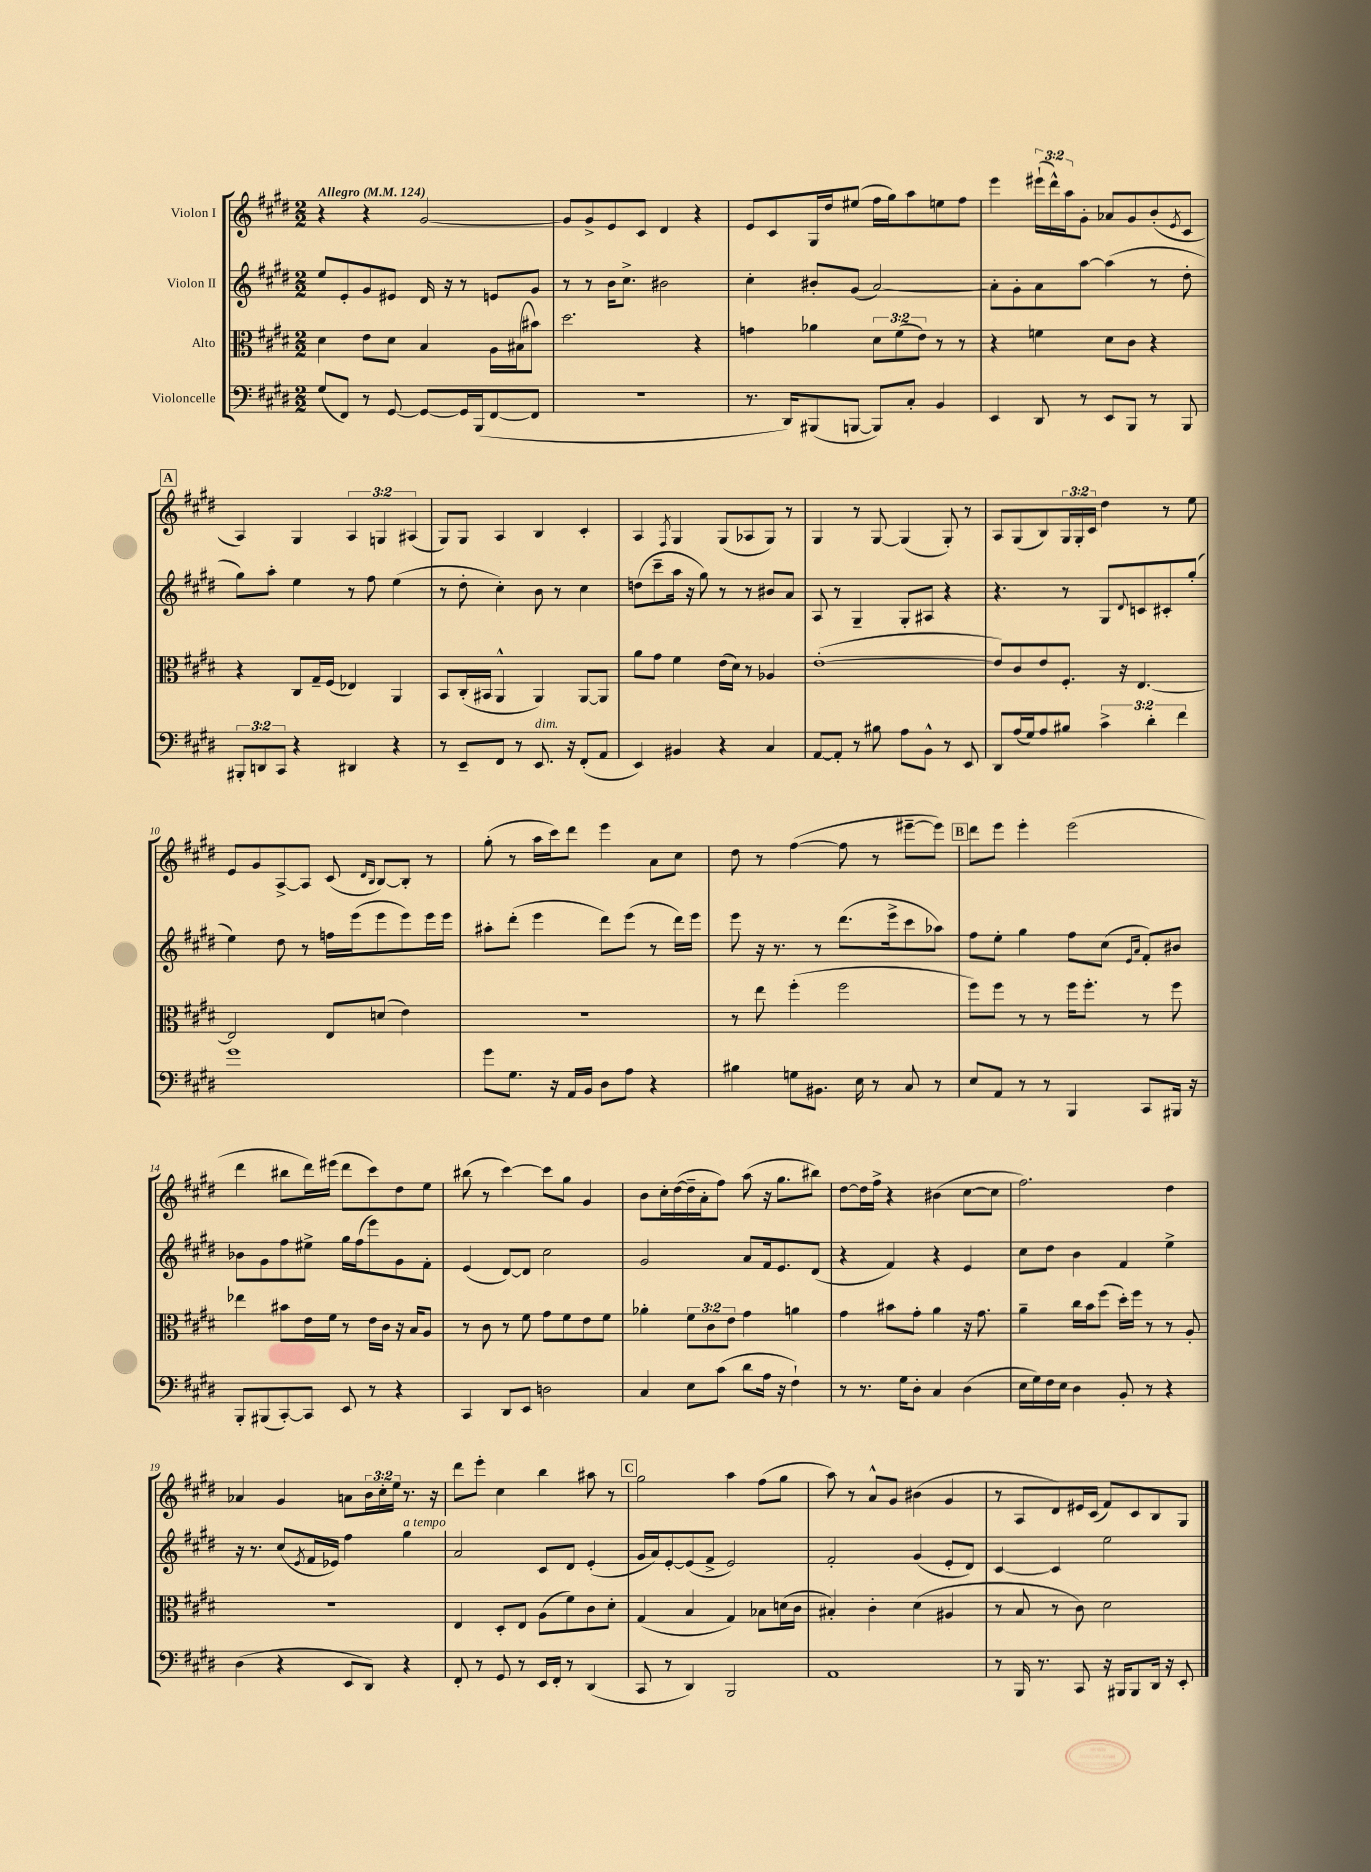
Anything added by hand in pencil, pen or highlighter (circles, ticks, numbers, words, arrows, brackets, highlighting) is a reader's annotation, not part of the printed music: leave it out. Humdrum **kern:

**kern	**kern	**kern	**kern
*staff4	*staff3	*staff2	*staff1
*clefF4	*clefC3	*clefG2	*clefG2
*k[f#c#g#d#]	*k[f#c#g#d#]	*k[f#c#g#d#]	*k[f#c#g#d#]
*M2/2	*M2/2	*M2/2	*M2/2
*MM124	*MM124	*MM124	*MM124
(8G#	4d#	8ee	4r
8FF#)	.	8e'	.
8r	8e	8g#	4r
[8GG#	8d#	8e#	.
8GG#_	4B	16d#	[2g#
.	.	16r	.
16GG#]	.	8r	.
(16BBB	.	.	.
[8FF#	16A	8e	.
.	(16B#	.	.
8FF#]	8b#)	8g#	.
=	=	=	=
1r	2.dd#	8r	8g#]
.	.	8r	8g#^
.	.	16b	8e
.	.	8.cc#^	.
.	.	.	8c#
.	.	2b#	4d#
.	4r	.	4r
=	=	=	=
8.r	4g	4cc#'	8e
.	.	.	8c#
16DD#)	.	.	.
(8BBB#	4a-	8b#'	16G#
.	.	.	16dd#
[8BBB	.	(8g#	(8ee#
8BBB])	12d#	[2a)	16ff#
.	.	.	16gg#)
.	(12f#	.	.
8C#'	.	.	8aa
.	12e)	.	.
4BB	8r	.	8ee
.	8r	.	8ff#
=	=	=	=
4EE	4r	8a']	4eee
.	.	8g#'	.
8DD#	4f	8a	(24eee#`
.	.	.	24ddd#^^)
.	.	.	24aa
8r	.	[8aa	8g#'
8EE	8d#	(4aa]	8a-
8BBB	8c#	.	8g#
8r	4r	8r	(8b'
.	.	.	8qe
8BBB	.	8dd#'	8c#
=	=	=	=
12BBB#'	4r	8gg#)	4A)
12DD	.	.	.
.	.	8aa'	.
12CC#	.	.	.
4r	8C#	4ee	4G#
.	16G#~	.	.
.	(16F#	.	.
4DD#	4E-)	8r	6A
.	.	8ff#	.
.	.	.	6G
4r	4AA	(4ee	.
.	.	.	(6A#
=	=	=	=
8r	8BB	8r	8G#)
8EE~	(16C#'	8dd#'	8G#
.	16BB#	.	.
8FF#	4AA^^	4cc#')	4A
8r	.	.	.
8.EE	4AA)	8b	4B
.	.	8r	.
16r	.	.	.
(8FF#'	[8AA	4cc#	4c#'
8AA	8AA]	.	.
=	=	=	=
4EE)	8a	(8dd	4A
.	8g#	8ccc#~	.
.	.	.	8qF#
4BB#	4f#	16aa	4G#
.	.	16r	.
.	.	8gg#)	.
4r	(16e	8r	(8G#
.	16d#)	.	.
.	8r	8r	8A-
4C#	4A-	8b#	8G#)
.	.	8a	8r
=	=	=	=
[8AA	([1e'	8A	4G#
8AA']	.	8r	.
8r	.	4G#~	8r
8B#	.	.	[8G#
8A	.	8G#'	(4G#]
8BB^^	.	8A#	.
8r	.	4r	8G#')
8EE	.	.	8r
=	=	=	=
8DD#	8e])	4.r	8A
(16A	8c#	.	(8G#
16G#)	.	.	.
8A	8e	.	8B)
8B#	8.F#'	8r	24G#
.	.	.	24G#'
.	.	.	24c#
6c#^	.	8G#	4dd#
.	16r	.	.
.	.	8qqd#	.
.	[4.E	8c	.
6d#'	.	.	.
.	.	8c#'	8r
6f#	.	.	.
.	.	(8gg#'	8ee
=	=	=	=
1g#	2E]	4ee)	8e
.	.	.	8g#
.	.	8dd#	[8A^
.	.	8r	8A]
.	8E	16ff	(8c#
.	.	(16eee	.
.	.	.	16qqd#
.	.	.	16qqB
.	(8d	8eee	[8B)
.	4e)	8eee)	8B']
.	.	16eee	8r
.	.	16eee	.
=	=	=	=
8g#	1r	8aa#'	(8gg#'
8.G#	.	(8ddd#'	8r
.	.	4eee	16aa
16r	.	.	16ccc#)
16AA	.	.	8ddd#
16BB	.	.	.
8D#	.	8ddd#)	4eee
8A	.	(8eee	.
4r	.	8r	8a
.	.	16ddd#)	8cc#
.	.	16eee	.
=	=	=	=
4B#	8r	8eee	8dd#
.	8ee	16r	8r
.	.	8.r	.
8G	(4ff#'	.	([4ff#
8.BB#	.	8r	.
.	2ff#	(8.ddd#	8ff#]
16E	.	.	.
8r	.	.	8r
.	.	16eee^	.
8C#	.	8ccc#	[8eee#~
8r	.	8aa-)	8eee#])
=	=	=	=
8E	8ff#)	8ff#	8ddd#
8AA	8ff#	8ee'	8eee
8r	8r	4gg#	4eee'
8r	8r	.	.
4BBB	16ff#	8ff#	(2eee
.	8.ff#'	.	.
.	.	(8cc#	.
.	.	16qqe	.
.	.	16qqa	.
8CC#	8r	8f#')	.
16BBB#	8ff#	8b#	.
16r	.	.	.
=	=	=	=
8BBB'	4ee-	8b-	4ddd#
(8BBB#	.	8g#	.
[8CC#')	8b#	8ff#	8bb#
8CC#]	16e	8ee#^	16ddd#)
.	16f#	.	(16eee#
8EE	8r	16gg#	8ddd#
.	.	(16ff#	.
8r	16e	8eee)	8ccc#)
.	16c#	.	.
4r	16r	8g#	8dd#
.	16B	.	.
.	8A	8f#'	8ee
=	=	=	=
4CC#	8r	(4e	(8bb#
.	8c#	.	8r
8DD#	8r	[8d#)	[4ccc#)
8EE	8f#	8d#]	.
2D	8g#	2cc#	8ccc#]
.	8f#	.	8gg#
.	8e	.	4g#
.	8f#	.	.
=	=	=	=
4C#	4a-'	2g#	8b
.	.	.	16cc#'
.	.	.	([16dd#
8E	12f#	.	16dd#~]
.	.	.	16a'
.	12c#	.	.
(8c#	.	.	8ff#)
.	12e	.	.
8d#	4g#	8a	(8aa
16A	.	16f#	16r
16r	.	8.e	8.gg#
4F#`)	4a	.	.
.	.	(8d#	8bb#)
=	=	=	=
8r	4g#	4r	[8dd#
8.r	.	.	16dd#]
.	.	.	16ff#^
.	8b#	4f#)	4r
16G#	.	.	.
8D#'	8g#'	.	.
4C#	4a	4r	(4b#
(4D#	16r	4e	[8cc#
.	8.g#	.	.
.	.	.	8cc#]
=	=	=	=
16E	4a~	8cc#	2.ff#)
16G#)	.	.	.
16F#	.	8dd#	.
16E	.	.	.
4D#	16cc#	4b	.
.	16b	.	.
.	(8ff#	.	.
8BB'	16dd#')	4f#	.
.	16ff#	.	.
8r	8r	.	.
4r	8r	4ee^	4dd#
.	8A'	.	.
=	=	=	=
(4D#	1r	16r	4a-
.	.	8.r	.
4r	.	(8cc#	4g#
.	.	8qe	.
.	.	16f#	.
.	.	16e-)	.
8EE	.	4ff#	8a
8DD#)	.	.	24b
.	.	.	24cc#'
.	.	.	24ee
4r	.	4gg#	8.r
.	.	.	16r
=	=	=	=
8FF#'	4E	2a	8ddd#
8r	.	.	8eee'
8GG#	8D#'	.	4cc#
8r	8E	.	.
16EE	(8A	8c#	4bb
16FF#'	.	.	.
8r	8f#)	8d#	.
(4DD#	8c#	(4e'	8aa#
.	8d#'	.	8r
=	=	=	=
8CC#	(4G#	16g#	2gg#
.	.	16a)	.
8r	.	[8e'	.
4DD#)	4B	(8e]	.
.	.	8f#^	.
2BBB	4G#)	2e)	4aa
.	8B-	.	(8ff#
.	(16d	.	8gg#
.	16c#	.	.
=	=	=	=
1AA	4B#')	2f#'	8aa)
.	.	.	8r
.	4c#'	.	8a^^
.	.	.	8g#
.	(4d#	(4g#	(4b#
.	4A#	8e'	4g#
.	.	8d#)	.
=	=	=	=
8r	8r	[4c#	8r
16BBB	8B	.	8A
8.r	.	.	.
.	8r	4c#]	8d#)
8CC#	8c#)	.	16e#
.	.	.	(16c#
16r	2d#	2ee	8f#)
16BBB#	.	.	.
8BBB#	.	.	8c#
16DD#	.	.	8B
16r	.	.	.
8EE'	.	.	8G#
==	==	==	==
*-	*-	*-	*-
